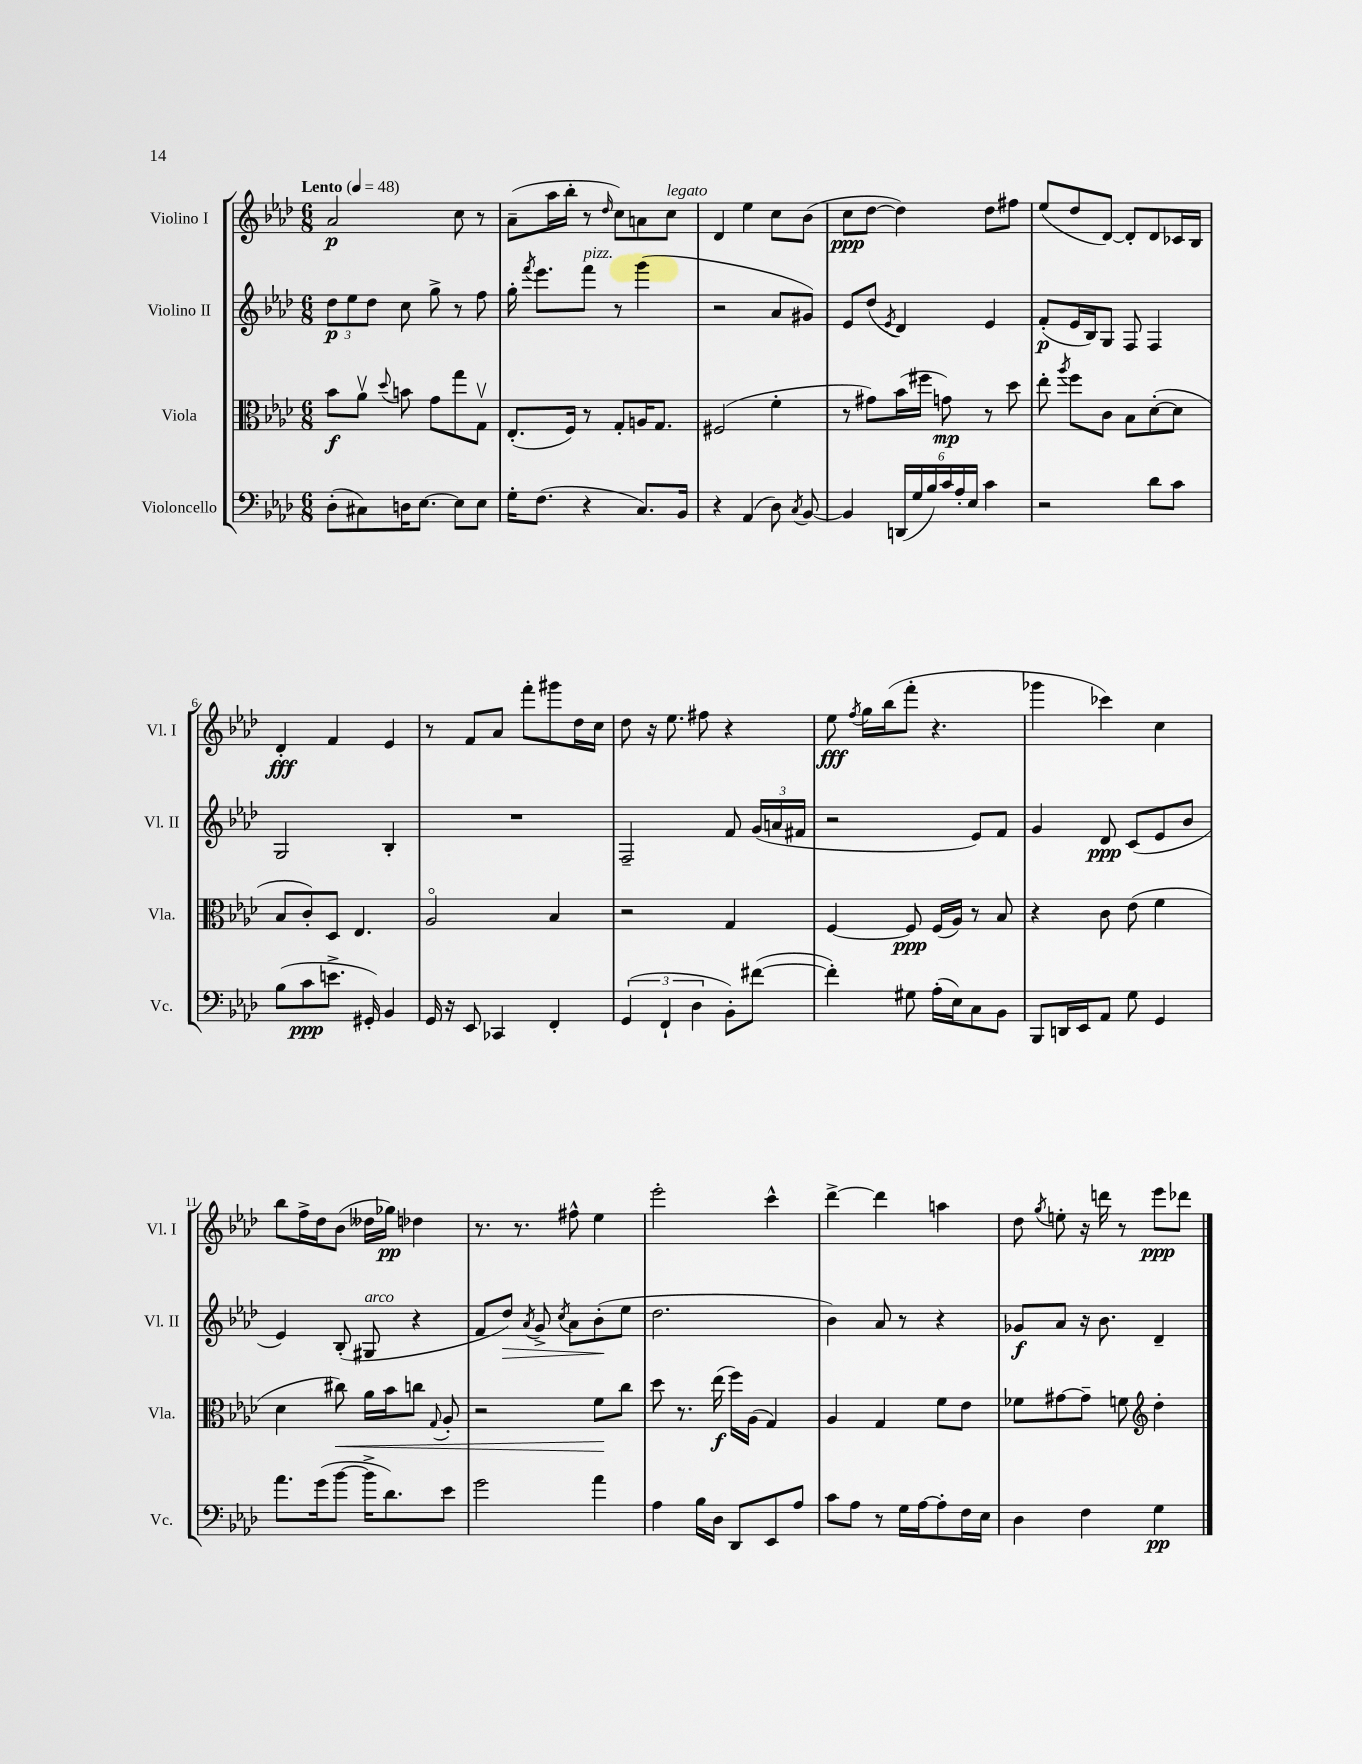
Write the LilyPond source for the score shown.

<<
\new StaffGroup <<
\new Staff = "s0" \with { instrumentName = "Violino I" shortInstrumentName = "Vl. I" } {
    \clef treble \key aes \major \numericTimeSignature \time 6/8 \tempo "Lento" 4 = 48
    \autoBeamOff aes'2\p c''8 r8 |
    aes'8[--( aes''16 bes''16]-. r8 \grace { des''16 } c''8[) a'8 c''8]^\markup { \italic "legato" } |
    des'4 ees''4 c''8[ bes'8]( |
    c''8[\ppp des''8]~ des''4) des''8[ fis''8] |
    ees''8[( des''8 des'8]~) des'8[-. des'8 ces'16 bes16] |
    des'4-.\fff f'4 ees'4 |
    r8 f'8[ aes'8] f'''8[-. gis'''8 des''16 c''16] |
    des''8 r16 ees''8. fis''8 r4 |
    ees''8\fff \acciaccatura { f''8 } g''16[ bes''16( f'''8]-. r4. |
    ges'''4 ces'''4) c''4 |
    bes''8[ f''16-> des''16 bes'8]( deses''16[ ges''16]\pp) des''4 |
    r8. r8. fis''8-^ ees''4 |
    ees'''2-. c'''4-^ |
    des'''4~-> des'''4 a''4 |
    des''8 \acciaccatura { g''8 } e''8-. r16 d'''16 r8 ees'''8[\ppp des'''8] \bar "|." |
}
\new Staff = "s1" \with { instrumentName = "Violino II" shortInstrumentName = "Vl. II" } {
    \clef treble \key aes \major \numericTimeSignature \time 6/8
    \autoBeamOff \tuplet 3/2 { des''8[\p ees''8 des''8] } c''8 g''8-> r8 f''8 |
    g''16-. \acciaccatura { f'''8 } ees'''8.[ f'''8]^\markup { \italic "pizz." } r8 g'''4( |
    r2 aes'8[ gis'8]) |
    ees'8[ des''8]( \acciaccatura { ees'8 } des'4) ees'4 |
    f'8[-.\p( ees'16 bes16) g8] f8 f4 |
    g2 bes4-. |
    R2. |
    f2-- f'8 \tuplet 3/2 { g'16[( a'16 fis'16] } |
    r2 ees'8[) f'8] |
    g'4 des'8\ppp c'8[( ees'8 bes'8] |
    ees'4) bes8-.( gis8^\markup { \italic "arco" } r4 |
    f'8[ des''8]\>) \acciaccatura { aes'8 } g'8-> \acciaccatura { c''8 } aes'8[ bes'8-.\!( ees''8] |
    des''2. |
    bes'4) aes'8 r8 r4 |
    ges'8[\f aes'8] r16 bes'8. des'4-- \bar "|." |
}
\new Staff = "s2" \with { instrumentName = "Viola" shortInstrumentName = "Vla." } {
    \clef alto \key aes \major \numericTimeSignature \time 6/8
    \autoBeamOff bes'8[\f aes'8]\upbow \appoggiatura { des''8 } b'8 g'8[ g''8 g8]\upbow |
    ees8.[-.( f16]) r8 g8[-. a16 g8.] |
    fis2( f'4-. |
    r8 gis'8[) bes'16( fis''16] g'8\mp) r8 des''8 |
    ees''8-. \acciaccatura { aes''8 } f''8[ c'8] bes8[ des'8~-.( des'8] |
    bes8[ c'8-.) des8] ees4. |
    aes2\flageolet bes4 |
    r2 g4 |
    f4~ f8\ppp f16[( aes16]) r8 bes8 |
    r4 c'8 ees'8( f'4 |
    des'4 cis''8\<) aes'16[ bes'16 c''8] \appoggiatura { g8 } aes8-. |
    r2 f'8[\! c''8] |
    des''8 r8. ees''16\f( f''16[) aes16]( g4) |
    aes4 g4 f'8[ ees'8] |
    fes'8[ gis'8~ gis'8]-- f'8 \clef treble des''4-. \bar "|." |
}
\new Staff = "s3" \with { instrumentName = "Violoncello" shortInstrumentName = "Vc." } {
    \clef bass \key aes \major \numericTimeSignature \time 6/8
    \autoBeamOff des8[-.( cis8) d16 ees8.]~ ees8[ ees8] |
    g16[-. f8.]( r4 c8.[) bes,16] |
    r4 aes,4( des8) \acciaccatura { c8 } bes,8~ |
    bes,4 \tuplet 6/4 { d,16[( g16 bes16) c'16 aes16-. ees16] } c'4 |
    r2 des'8[ c'8] |
    bes8[( c'8\ppp e'8.]-> gis,16-.) bes,4 |
    g,16 r16 ees,8 ces,4 f,4-. |
    \tuplet 3/2 { g,4( f,4-! des4 } bes,8[-.) fis'8]~( |
    fis'4-.) gis8 aes16[-.( ees16) c8 bes,8] |
    bes,,8[ d,16 ees,16 aes,8] g8 g,4 |
    aes'8.[ g'16( bes'8]~ bes'16[-> des'8.) ees'8] |
    g'2 aes'4 |
    aes4 bes16[ des16] des,8[ ees,8 aes8] |
    c'8[ aes8] r8 g16[ aes16~ aes8-. f16 ees16] |
    des4 f4 g4\pp \bar "|." |
}
>>
>>
